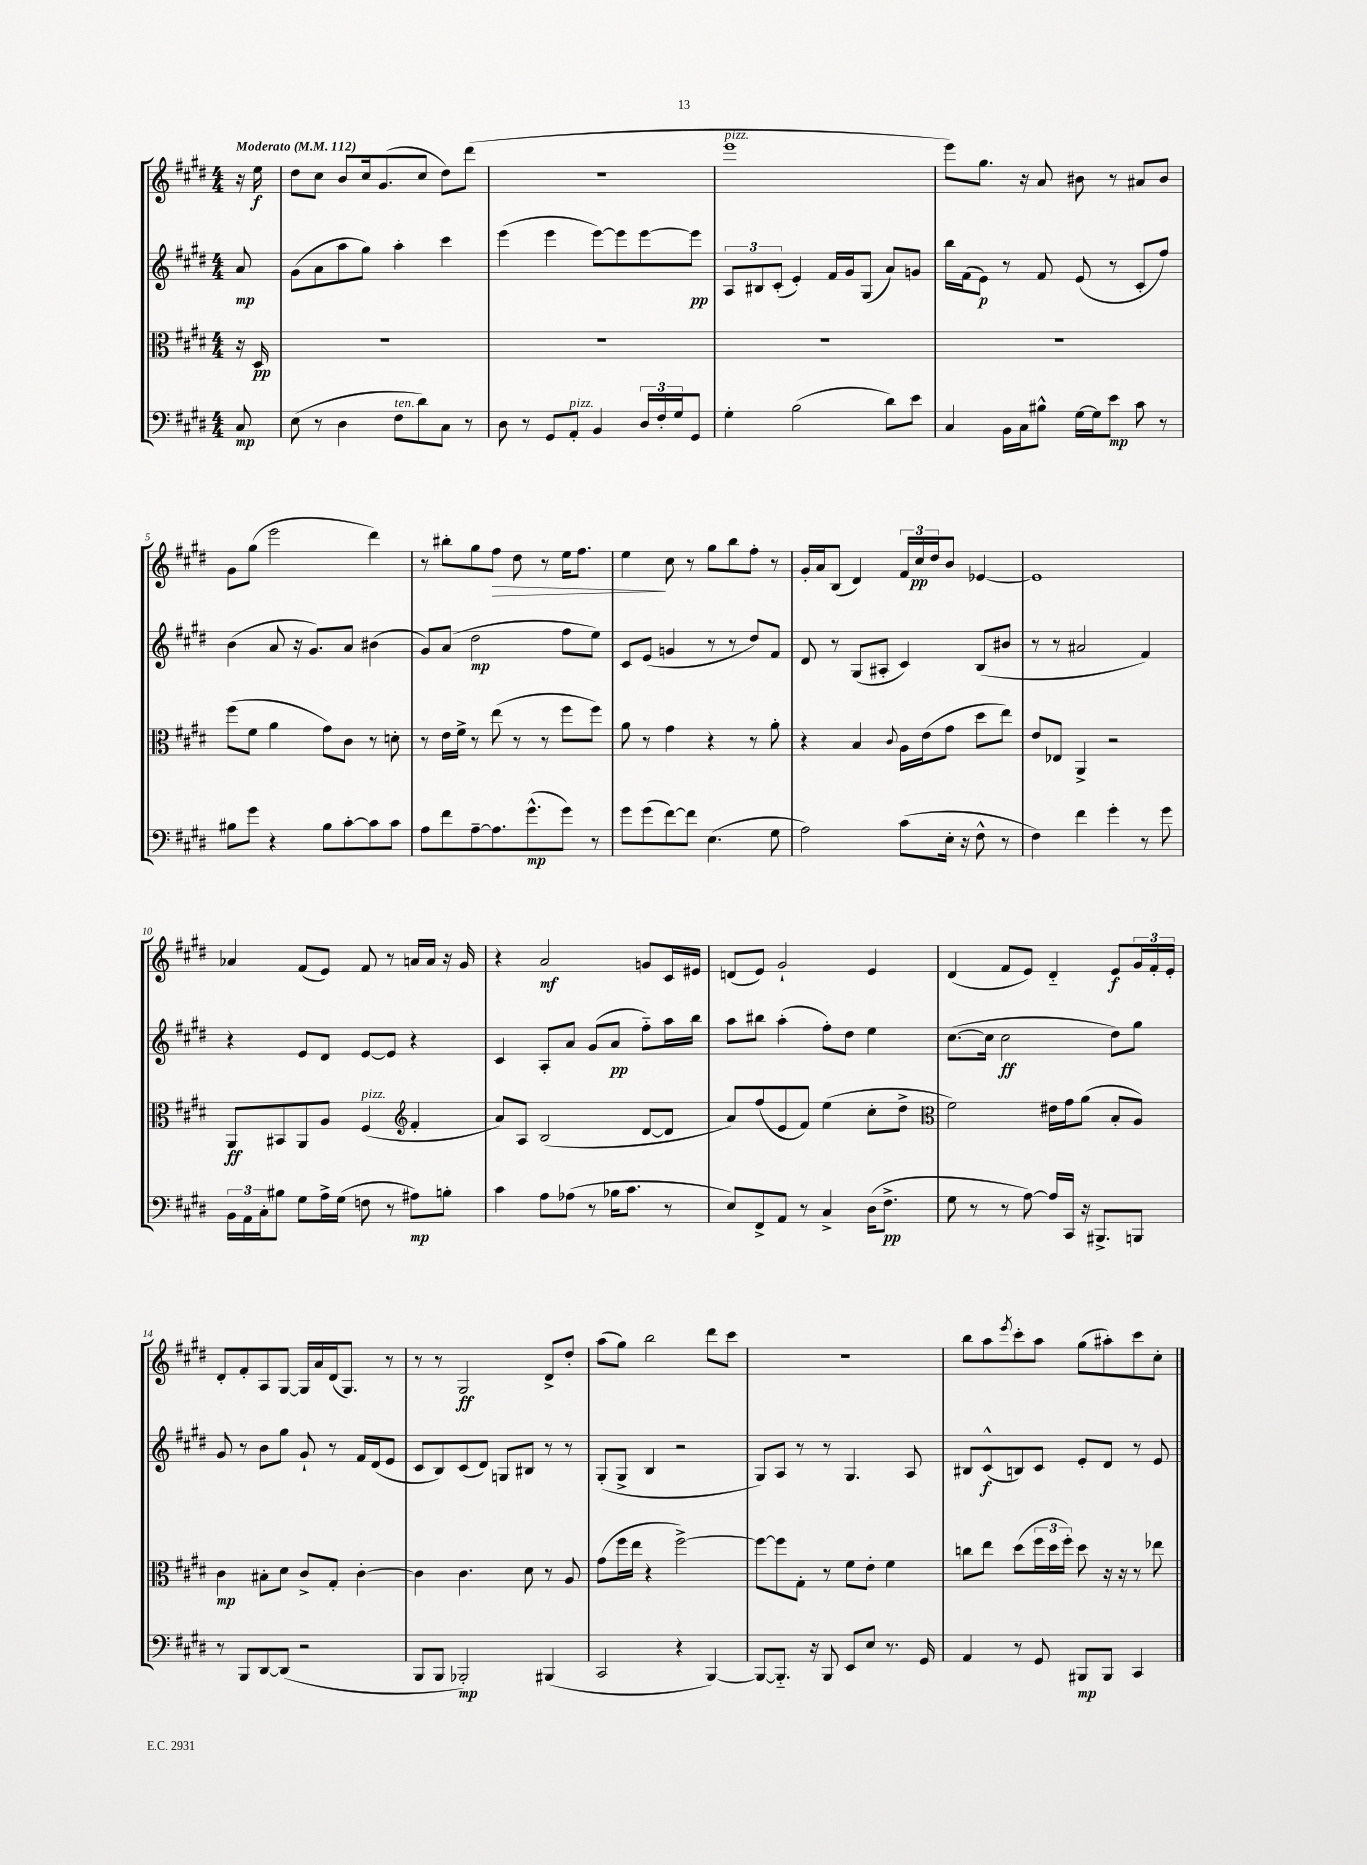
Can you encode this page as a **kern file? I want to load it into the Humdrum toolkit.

**kern	**kern	**kern	**kern
*staff4	*staff3	*staff2	*staff1
*clefF4	*clefC3	*clefG2	*clefG2
*k[f#c#g#d#]	*k[f#c#g#d#]	*k[f#c#g#d#]	*k[f#c#g#d#]
*M4/4	*M4/4	*M4/4	*M4/4
*MM112	*MM112	*MM112	*MM112
8C#	16r	8a	16r
.	16D#	.	16ee
=	=	=	=
(8E	1r	(8g#	8dd#
8r	.	8a	8cc#
4D#	.	8aa	8b
.	.	8gg#)	16cc#
.	.	.	(8.g#
8F#	.	4aa'	.
8d#)	.	.	8cc#
8C#	.	4ccc#	8dd#)
8r	.	.	(8ddd#
=	=	=	=
8D#	1r	(4eee	1r
8r	.	.	.
8GG#	.	4eee	.
8AA'	.	.	.
4BB	.	[8eee)	.
.	.	8eee]	.
24D#	.	[8eee	.
24F#'	.	.	.
24G#	.	.	.
8GG#	.	8eee]	.
=	=	=	=
4G#'	1r	12A	1eee
.	.	12B#	.
.	.	(12c#'	.
(2B	.	4e')	.
.	.	16f#	.
.	.	16g#	.
.	.	(8G#	.
8d#)	.	8a)	.
8e	.	8g	.
=	=	=	=
4C#	1r	16bb	8eee)
.	.	(16f#	.
.	.	8e)	8.gg#
16BB	.	8r	.
16C#	.	.	16r
8B#^^	.	8f#	8a
[16G#	.	(8e	8b#
16G#]	.	.	.
8e	.	8r	8r
8c#	.	8c#'	8a#
8r	.	8ff#)	8b#
=	=	=	=
8B#	(8ff#	(4b	8g#
8g#	8f#	.	(8gg#
4r	4a	8a	2eee
.	.	16r	.
.	.	8.g#)	.
8B#	8g#)	.	.
[8c#'	8c#	8a	.
8c#]	8r	(4b#	4ddd#)
8c#	8d'	.	.
=	=	=	=
8A	8r	8g#)	8r
8f#	16e	(8a	8bb#'
.	16f#^	.	.
[8A~	8r	2dd#	8gg#
8.A]	(8ee	.	8ff#
.	8r	.	8dd#
(8.g#^^	.	.	.
.	8r	.	8r
8g#)	8ff#	8ff#	16ee
.	.	.	8.ff#
8r	8ff#)	8ee)	.
=	=	=	=
8g#	8a	8c#	4ee
(8g#	8r	(8e	.
[8f#)	4g#	4g	8cc#
8f#]	.	.	8r
(4.E	4r	8r	8gg#
.	.	8r	8bb
.	8r	8dd#)	8ff#'
8G#	8a'	8f#	8r
=	=	=	=
2A)	4r	8d#	16g#'
.	.	.	16a
.	.	8r	(8B
.	4B	(8G#	4d#)
.	.	8A#'	.
.	8qqc#	.	.
(8c#	16A	4c#)	24f#
.	.	.	24cc#
.	(16e	.	.
.	.	.	24dd#
16E'	8g#	.	8b
16r	.	.	.
8F#^^	8dd#	(8B	[4e-
8r	8ee)	8b#	.
=	=	=	=
4F#)	8e	8r	1e-]
.	8E-	8r	.
4f#	4AA^	2a#	.
4g#'	2r	.	.
8r	.	4f#)	.
8g#	.	.	.
=	=	=	=
24BB	8AA	4r	4a-
24AA	.	.	.
24C#'	.	.	.
8B#	8BB#	.	.
8G#	8AA	8e	(8f#
16A^	8A	8d#	8e)
(16G#	.	.	.
8F	(4F#	[8e	8f#
8r	.	8e]	8r
*	*clefG2	*	*
8A#)	4f#'	4r	16a
.	.	.	16a
8B'	.	.	16r
.	.	.	16g#
=	=	=	=
4c#	8a)	4c#	4r
.	8A	.	.
8A	(2B	8A'	2a
(8A-	.	8a	.
8r	.	(8g#	.
16B-	.	8a	.
8.c#	.	.	.
.	[8d#	8ff#'~)	8g
8r	8d#]	16aa	16c#
.	.	16bb	16e#
=	=	=	=
8E)	8a)	8aa	(8d
8FF#^	(8ff#	8bb#	8e)
8AA	8e	(4aa'	2g#`
8r	8f#)	.	.
4C#^	(4ee	8ff#')	.
.	.	8dd#	.
(16D#	8cc#'	4ee	4e
8.F#^	.	.	.
.	8dd#^	.	.
=	=	=	=
*	*clefC3	*	*
8G#	2f#)	([8.cc#	(4d#
8r	.	.	.
.	.	16cc#]	.
8r	.	2cc#	8f#
[8A)	.	.	8e)
16A]	16e#	.	4d#'~
16CC#	16g#	.	.
16r	(8a	.	.
8.BBB#^	.	.	.
.	8B'	8dd#)	8e
8BBB	8A)	8gg#	24g#
.	.	.	24f#'
.	.	.	24e'
=	=	=	=
8r	4c#	8g#	8d#'
8BBB	.	8r	8f#'
[8DD#	8B#'	8b	8A
(8DD#]	8d#	8gg#	[8G#
2r	8c#^	8g#`	16G#]
.	.	.	16a
.	8G#'	8r	(16d#
.	.	.	8.G#)
.	[4c#'	16f#	.
.	.	(16d#	.
.	.	8e	8r
=	=	=	=
8BBB	4c#]	8c#	8r
8BBB	.	8B)	8r
2BBB-')	4.c#	(8c#	2G#
.	.	8d#)	.
.	.	8G	.
.	8d#	8B#	.
(4BBB#	8r	8r	8d#^
.	8A	8r	8dd#'
=	=	=	=
2CC#	(8g#	(8G#'	(8aa
.	16ff#	8G#^	8gg#)
.	16ee	.	.
.	4r	4B	2bb
4r	[2ff#^)	2r	.
[4BBB)	.	.	8ddd#
.	.	.	8ccc#
=	=	=	=
8BBB_	8ff#_	8G#)	1r
8.BBB'~]	8ff#]	8A	.
.	8G#'	8r	.
16r	.	.	.
8BBB	8r	8r	.
8EE	8f#	4.G#	.
8E	8e'	.	.
8.r	4f#	.	.
.	.	8A	.
16GG#	.	.	.
=	=	=	=
4AA	8cc	8B#	8bb
.	8ee	(8c#^^	8aa
.	.	.	8qeee
8r	(8dd#	8B)	8ccc#'
8GG#	24ff#	8c#	8aa
.	24dd#	.	.
.	24ff#')	.	.
8BBB#	8dd#	8e'	(8gg#
8BBB#	16r	8d#	8aa#')
.	16r	.	.
4CC#	8r	8r	8ccc#
.	8ee-	8e	8cc#'
==	==	==	==
*-	*-	*-	*-
